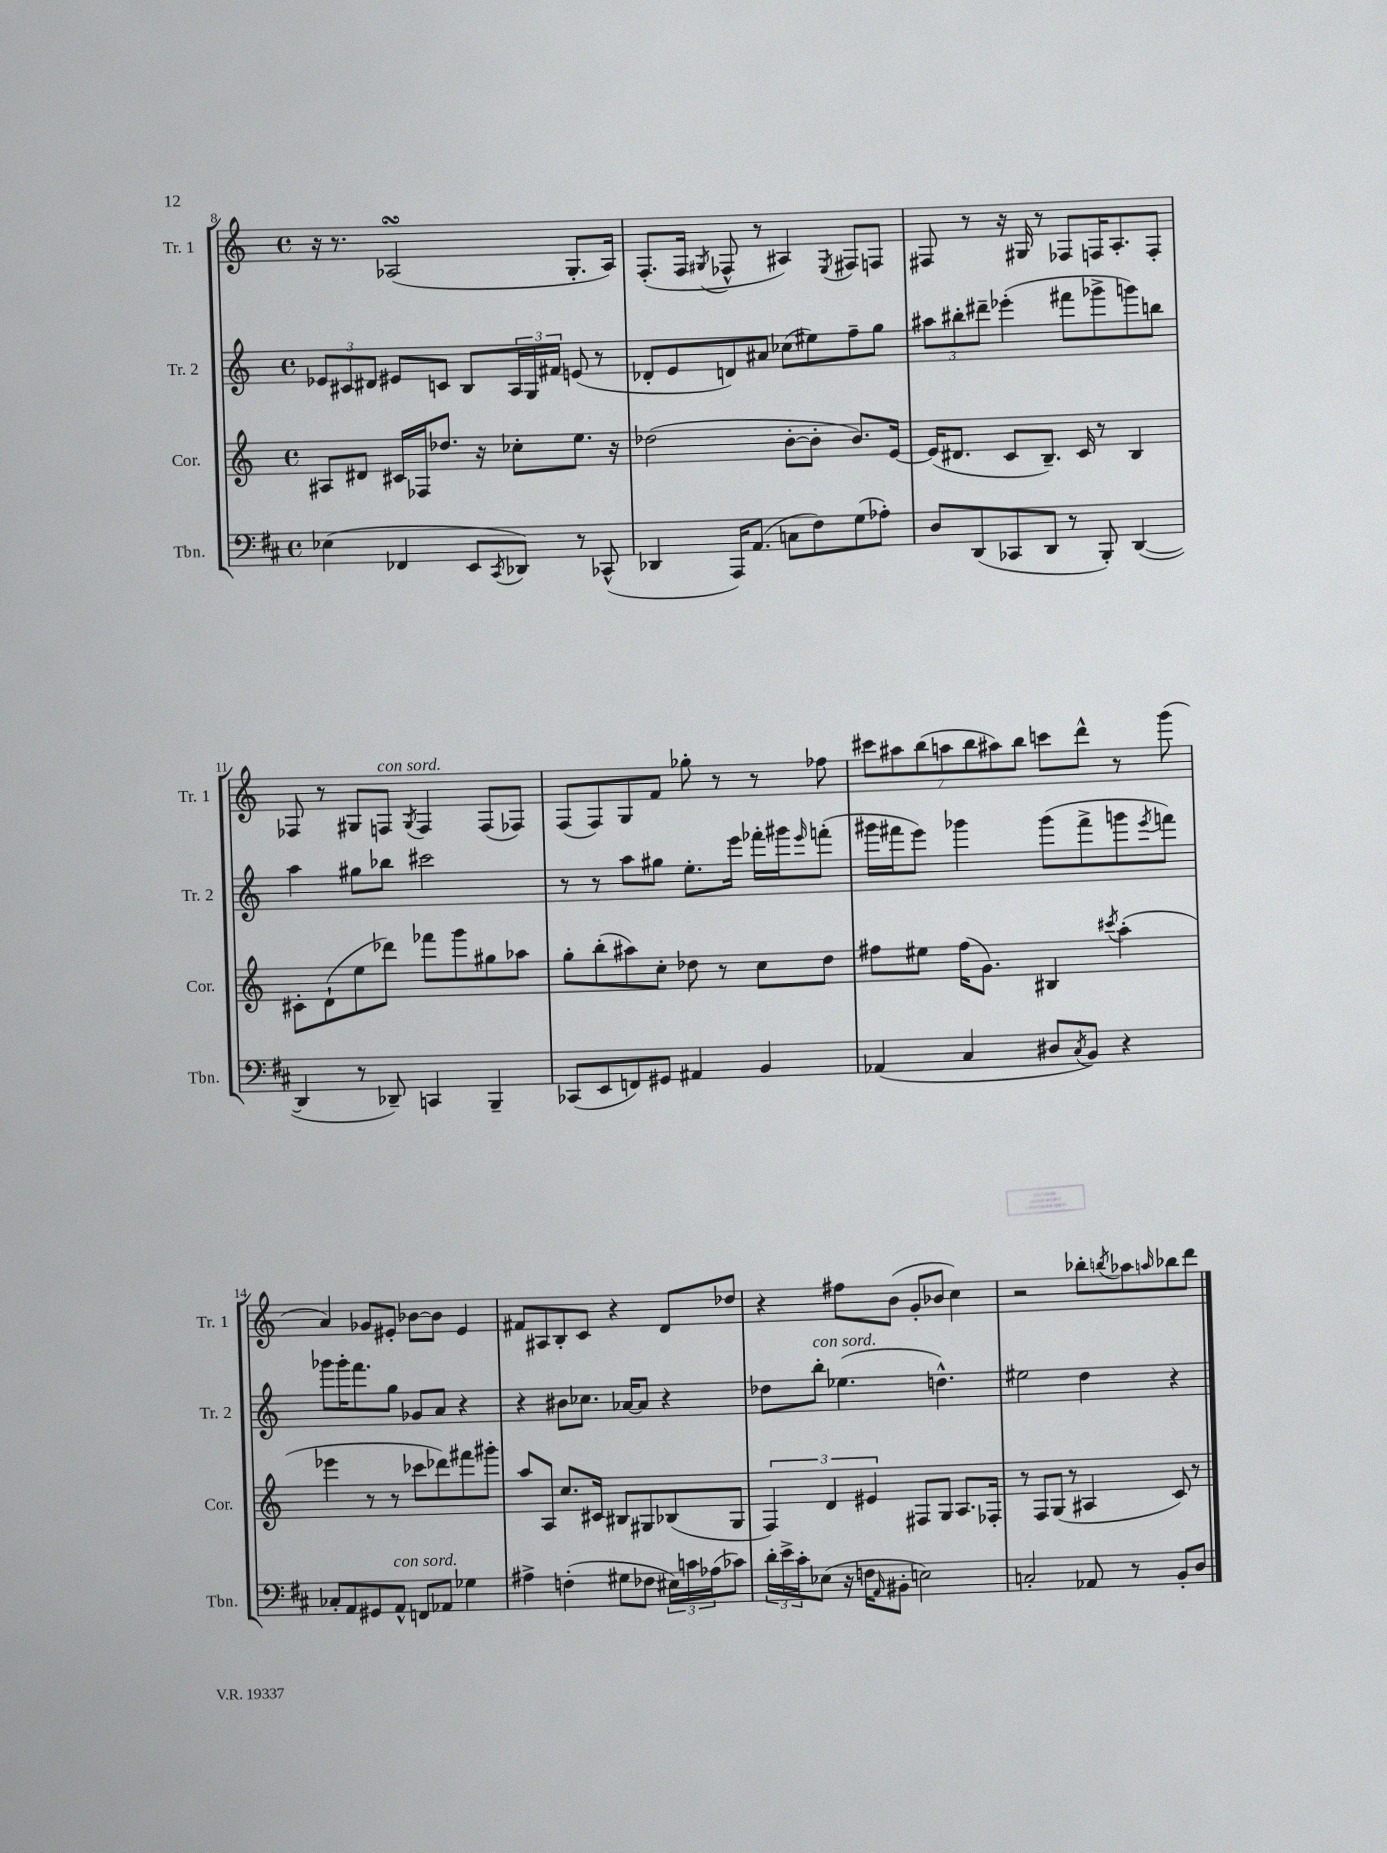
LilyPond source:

<<
\new StaffGroup <<
\new Staff = "s0" \with { instrumentName = "Tr. 1" shortInstrumentName = "Tr. 1" } {
    \clef treble \key c \major \defaultTimeSignature \time 4/4
    r16 r8. aes2\turn( g8.-. aes16) |
    f8.-.( f16 \acciaccatura { gis8 } fes8-^ r8 ais4) \acciaccatura { e8 } fis8 f8 |
    fis8 r8 r16 gis16 r8 fes8 f16 a8.-. f8-. |
    fes8 r8 gis8 f8^\markup { \italic "con sord." } \acciaccatura { gis8 } f4 f8( fes8) |
    f8( f8) g8 f'8 ges''8-. r8 r8 fes''8 |
    \tuplet 7/4 { cis'''8 ais''8 b''8( a''8 b''8 ais''8) b''8 } c'''8 d'''8-^ r8 g'''8( |
    a'4) ges'8 eis'8-. bes'8~ bes'8 eis'4 |
    fis'8 ais8 b8-. c'8 r4 d'8 des''8 |
    r4 fis''8 b'8( g'8-. bes'8 c''4) |
    r2 bes''8-. \acciaccatura { b''8 } aes''8 \grace { a''16 } bes''8 d'''8 \bar "|." |
}
\new Staff = "s1" \with { instrumentName = "Tr. 2" shortInstrumentName = "Tr. 2" } {
    \clef treble \key c \major \defaultTimeSignature \time 4/4
    \tuplet 3/2 { ees'8 cis'8 dis'8 } eis'8 c'8 b8 \tuplet 3/2 { a16 g16 fis'16 } e'8( r8 |
    des'8-. e'8 d'8) ais'8 ces''8( eis''8) f''8-- g''8 |
    \tuplet 3/2 { ais''8 bis''8-. dis'''8-- } ees'''4-.( fis'''8 ges'''8-> g'''8) b''8 |
    a''4 gis''8 bes''8 cis'''2 |
    r8 r8 a''8 gis''8 e''8.-. e'''16 fes'''16-. gis'''16 \grace { e'''16 } f'''8-.( |
    gis'''16 fis'''16 e'''8) ges'''4 ges'''8( fis'''8-> g'''8 \acciaccatura { e'''8 } f'''8) |
    ges'''8 ges'''16-. f'''8. g''8 ges'8 a'8 r4 |
    r4 bis'8 ces''8. aes'16~ aes'8 r4 |
    des''8 b''8-.^\markup { \italic "con sord." } ees''4.( d''4.-^) |
    eis''2 d''4 r4 \bar "|." |
}
\new Staff = "s2" \with { instrumentName = "Cor." shortInstrumentName = "Cor." } {
    \clef treble \key c \major \defaultTimeSignature \time 4/4
    ais8 dis'8 cis'16 fes16 des''8. r16 ces''8-. e''8. r16 |
    des''2( b'8~-. b'8-. b'8.) e'16~ |
    e'16( dis'8. c'8 b8.--) c'16 r8 b4 |
    cis'8-. d'8-!( e''8 des'''8) fes'''8 g'''8 gis''8 aes''8 |
    g''8-. b''8-.( ais''8) c''8-. des''8 r8 c''8 des''8 |
    fis''8 eis''8 fis''16( g'8.) bis4 \acciaccatura { cis'''8 } a''4-.( |
    ees'''4 r8 r8 ces'''8 des'''8) fis'''8 gis'''8-. |
    a''8 a8 c''8. cis'16 bis8 gis8 bes8( gis8 |
    \tuplet 3/2 { f4) d'4 eis'4 } fis8 g8 a8. fes16-. |
    r8 f8 g8( r8 ais4 c'8) r8 \bar "|." |
}
\new Staff = "s3" \with { instrumentName = "Tbn." shortInstrumentName = "Tbn." } {
    \clef bass \key d \major \defaultTimeSignature \time 4/4
    ees4( fes,4 e,8 \acciaccatura { cis,8 } des,8) r8 ces,8-^( |
    des,4 a,,16) a,8.( c8 fis8) g8( aes8-.) |
    d8 d,8( ces,8 d,8 r8 b,,8-.) d,4~( |
    d,4 r8 des,8--) c,4 b,,4-- |
    ces,8( e,8 f,8) gis,8 ais,4 b,4 |
    aes,4( cis4 dis8 \acciaccatura { cis8 } b,8) r4 |
    ces8-. a,8 gis,8 a,8-^^\markup { \italic "con sord." } f,8 aes,8 ges4 |
    ais4-> f4-.( gis8 fes8 \tuplet 3/2 { eis16) c'16 aes16( } ces'8) |
    \tuplet 3/2 { d'16-. e'16-> cis'16-. } ees8( r16 f16 \grace { a,16 } bis,8-. e2) |
    c2-. aes,8 r8 b,8-. d8 \bar "|." |
}
>>
>>
\layout { \context { \Score currentBarNumber = #8 } }
